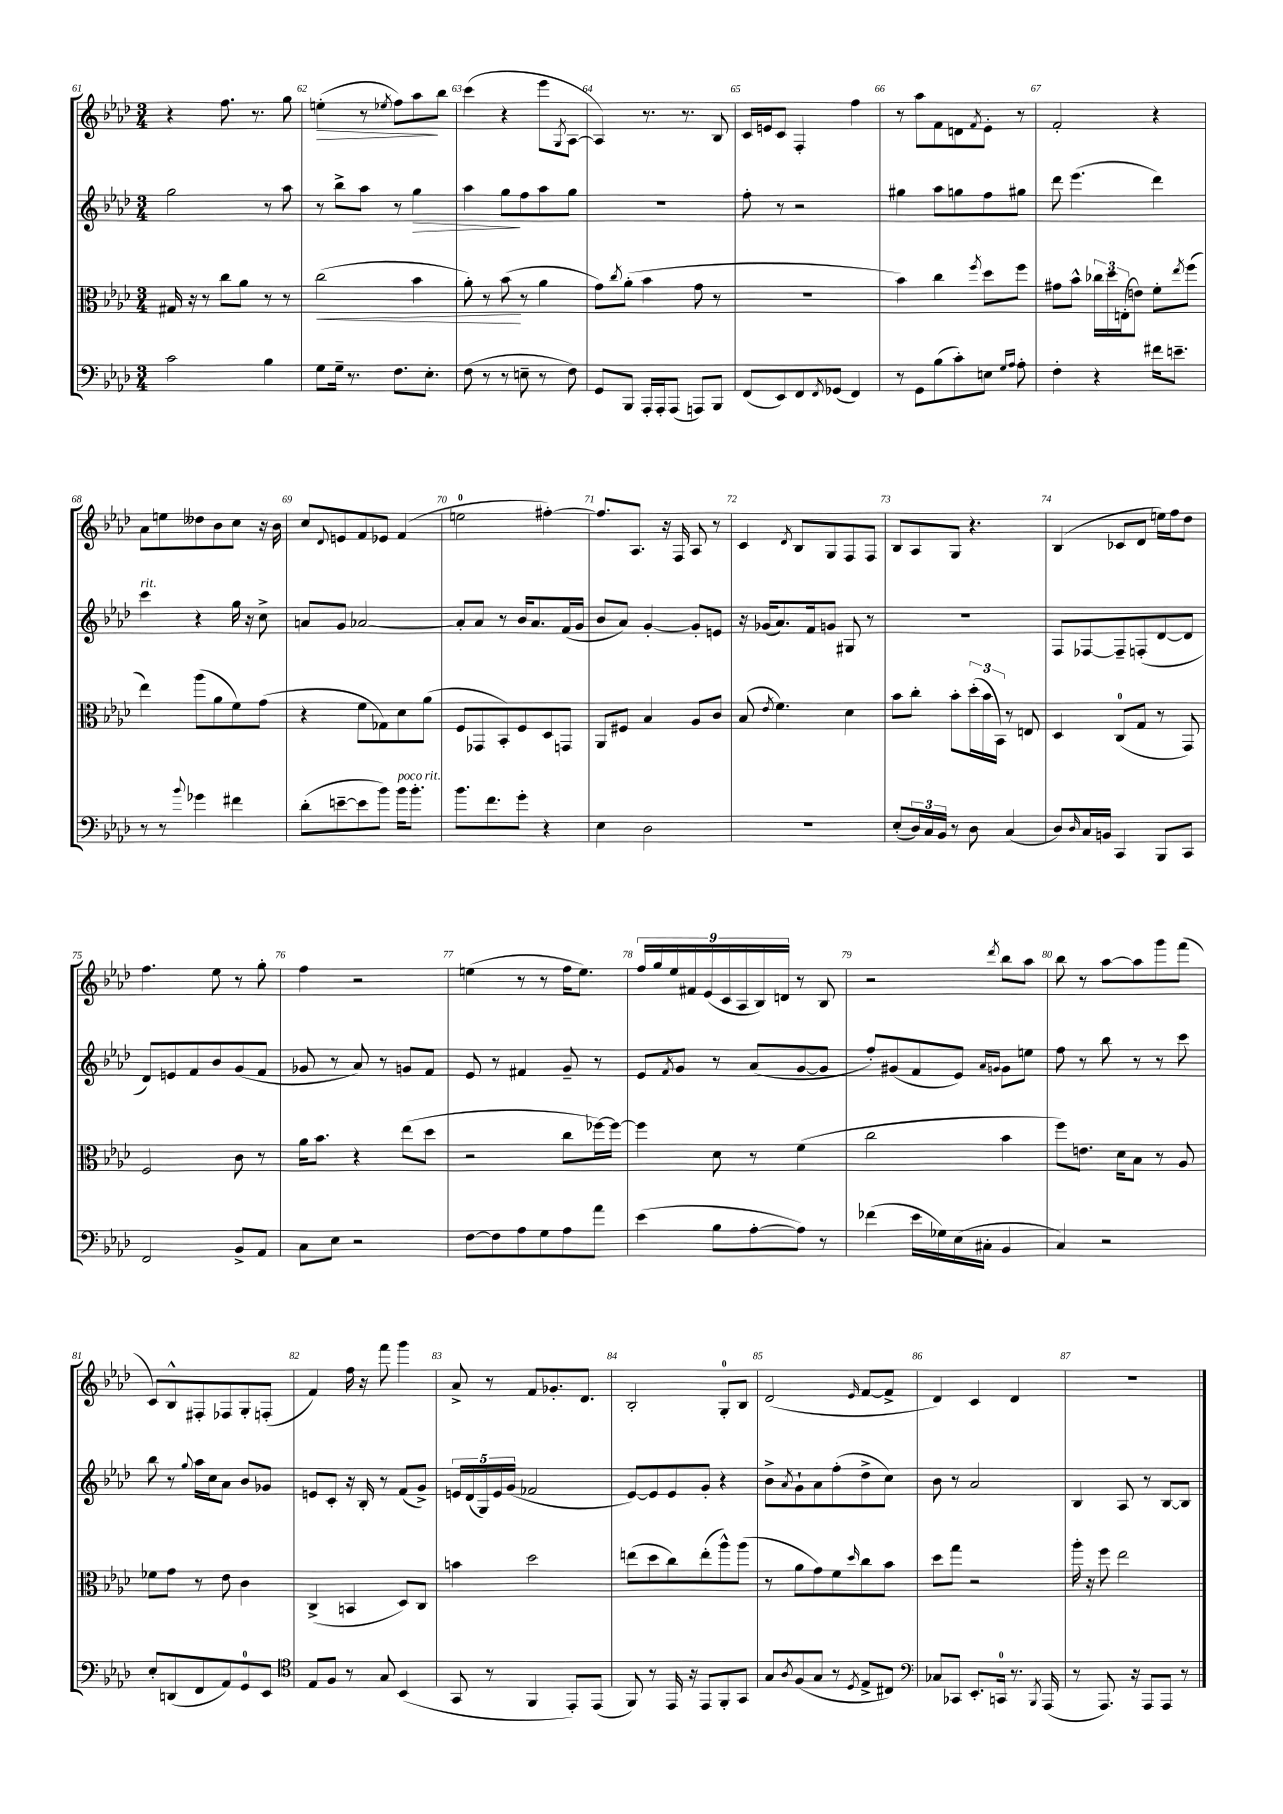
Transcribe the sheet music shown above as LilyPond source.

<<
\new StaffGroup <<
\new Staff = "s0" {
    \clef treble \key aes \major \numericTimeSignature \time 3/4
    r4 f''8. r8. g''8 |
    e''4-.\>( r8 \acciaccatura { ees''8 } f''8) aes''8\! bes''8 |
    c'''4( r4 ees'''8 \acciaccatura { g8 } aes8~ |
    aes4) r8. r8. bes8 |
    c'16 e'16 c'8 f4-. f''4 |
    r8 aes''8 f'8 d'8 \acciaccatura { f'8 } ees'8-. r8 |
    f'2-. r4 |
    aes'8 e''8 deses''8 bes'8 c''8 r16 bes'16 |
    c''8 \appoggiatura { des'8 } e'8 f'8 ees'8 f'4( |
    e''2-0 fis''4~-.) |
    fis''8. aes8. r16 f16 aes8 r8 |
    c'4 \acciaccatura { des'8 } bes8 g8 f8 f8 |
    bes8 aes8 g8 r4. |
    bes4( ces'8 des'8 e''16) f''16 des''8 |
    f''4. ees''8 r8 g''8-. |
    f''4 r2 |
    e''4( r8 r8 f''16 e''8.) |
    \tuplet 9/8 { f''16 g''16 ees''16 fis'16 ees'16( c'16 aes16 bes16) d'16 } r8 bes8 |
    r2 \acciaccatura { des'''8 } bes''8 aes''8 |
    bes''8 r8 aes''8~ aes''8 g'''8 f'''8( |
    c'8) bes8-^ fis8-. fes8 g8-. f8-.( |
    f'4) f''16 r16 f'''8 g'''4 |
    aes'8-> r8 f'8 ges'8.-. des'8. |
    bes2-. g8-0-. bes8 |
    des'2( \grace { ees'16 } f'8~ f'8-> |
    des'4) c'4 des'4 |
    R2. \bar "|." |
}
\new Staff = "s1" {
    \clef treble \key aes \major \numericTimeSignature \time 3/4
    g''2 r8 aes''8 |
    r8 bes''8-> aes''8 r8 g''4\> |
    aes''4 g''8\! f''8 aes''8 g''8 |
    R2. |
    f''8-. r8 r2 |
    gis''4 aes''8 g''8 f''8 gis''8 |
    des'''8 ees'''4.( des'''4) |
    c'''4^\markup { \italic "rit." } r4 g''16 r16 c''8-> |
    a'8 g'8 aes'2~ |
    aes'8-. aes'8 r8 bes'16 aes'8. f'16( g'16 |
    bes'8 aes'8) g'4~-. g'8-. e'8 |
    r16 ges'16( aes'8.) f'16 g'8 gis8 r8 |
    R2. |
    f8 fes8~ fes8-- f8-.( des'8~ des'8 |
    des'8) e'8 f'8 bes'8 g'8( f'8 |
    ges'8 r8 aes'8) r8 g'8 f'8 |
    ees'8 r8 fis'4 g'8-- r8 |
    ees'8 \acciaccatura { f'8 } g'8 r8 aes'8( g'8~ g'8 |
    f''8-.) gis'8( f'8 ees'8) \grace { aes'16 g'16 } g'8 e''8 |
    f''8 r8 bes''8 r8 r8 c'''8 |
    bes''8 r8 \appoggiatura { g''8 } aes''16 c''16 aes'8 bes'8 ges'8 |
    e'8 c'8-. r16 bes16-. r8 f'8( g'8->) |
    \tuplet 5/4 { e'16 des'16( g16) e'16 g'16( } fes'2 |
    ees'8~) ees'8 ees'8 g'8-. r4 |
    bes'8-> \acciaccatura { aes'8 } g'8-! aes'8 f''8-.( des''8-> c''8) |
    bes'8 r8 aes'2 |
    bes4 aes8 r8 bes8~ bes8 \bar "|." |
}
\new Staff = "s2" {
    \clef alto \key aes \major \numericTimeSignature \time 3/4
    gis16 r16 r8 c''8 aes'8 r8 r8 |
    c''2\<( bes'4 |
    aes'8-.) r8 bes'8\!( r8 aes'4 |
    g'8) \acciaccatura { c''8 } aes'8-.( bes'4 g'8 r8 |
    R2. |
    bes'4) c''4 \acciaccatura { f''8 } des''8 f''8 |
    gis'8 bes'8-^ \tuplet 3/2 { ces''16 des''16 e16-.( } e'8) f'8-. \acciaccatura { ees''8 } f''8( |
    ees''4) aes''8( aes'8 f'8) g'8( |
    r4 f'8 ges8) des'8 aes'8( |
    f8 ges,8 bes,8-.) f8 des8 g,8 |
    aes,8 fis8 bes4 aes8 c'8 |
    bes8( \acciaccatura { ees'8 } f'4.) des'4 |
    bes'8 c''8-. bes'8-. \tuplet 3/2 { des''16-.( bes'16 bes,16) } r8 e8 |
    des4 c8-0( g8 r8 g,8) |
    f2 c'8 r8 |
    aes'16 bes'8. r4 ees''8( des''8 |
    r2 c''8 fes''16~) fes''16~ |
    fes''4 des'8 r8 f'4( |
    c''2 bes'4 |
    f''8) e'8. des'16 bes8 r8 aes8 |
    fes'8 g'8 r8 ees'8 c'4 |
    c4->( b,4 des8) c8 |
    b'4 des''2 |
    e''8( des''8 c''8) e''8-.( aes''8-^) aes''8( |
    r8 aes'8 g'8) f'8 \grace { des''16 } c''8 bes'8 |
    des''8 g''8 r2 |
    aes''16-. r16 f''8 ees''2 \bar "|." |
}
\new Staff = "s3" {
    \clef bass \key aes \major \numericTimeSignature \time 3/4
    c'2 bes4 |
    g8 g16-- r8. f8. ees8.-. |
    f8( r8 r8 e8-- r8 f8) |
    g,8 bes,,8 aes,,16-. aes,,16-. aes,,8( a,,8) bes,,8 |
    f,8( ees,8) f,8 \acciaccatura { f,8 } ges,8( f,4) |
    r8 g,8 bes8( c'8-.) e8 \grace { g16 aes16 } aes8-. |
    f4-. r4 fis'16 e'8.-- |
    r8 r8 \appoggiatura { bes'8 } ges'4 fis'4 |
    des'8-.( e'8~-- e'8 bes'8) bes'16^\markup { \italic "poco rit." } bes'8.-. |
    bes'8. f'8. g'8-. r4 |
    ees4 des2 |
    R2. |
    ees8-.( \tuplet 3/2 { des16) c16 bes,16 } r8 des8 c4( |
    des8) \grace { des16 } c16 b,16 c,4 bes,,8 c,8 |
    f,2 bes,8-> aes,8 |
    c8 ees8 r2 |
    f8~ f8 aes8 g8 aes8 aes'8 |
    ees'4( bes8 aes8~-. aes8) r8 |
    fes'4( ees'16 ges16) ees16( cis16-. bes,4 |
    c4) r2 |
    ees8-. d,8( f,8 aes,8) g,8-0 ees,8 |
    \clef tenor ees8 f8 r8 g8 bes,4( |
    g,8 r8 f,4 ees,8-.) ees,8( |
    f,8) r8 ees,16 r16 ees,8 f,8-. g,8 |
    g8 \acciaccatura { aes8 } f8( g8 r8 \acciaccatura { des8 } ees8-> cis8) |
    \clef bass ces8 ces,8 ees,8.-. c,16-0 r8. \acciaccatura { bes,,8 } aes,,16( |
    r8 aes,,8.) r16 aes,,8 aes,,8 r8 \bar "|." |
}
>>
>>
\layout { \context { \Score currentBarNumber = #61 \override BarNumber.break-visibility = ##(#f #t #t) barNumberVisibility = #all-bar-numbers-visible } }
